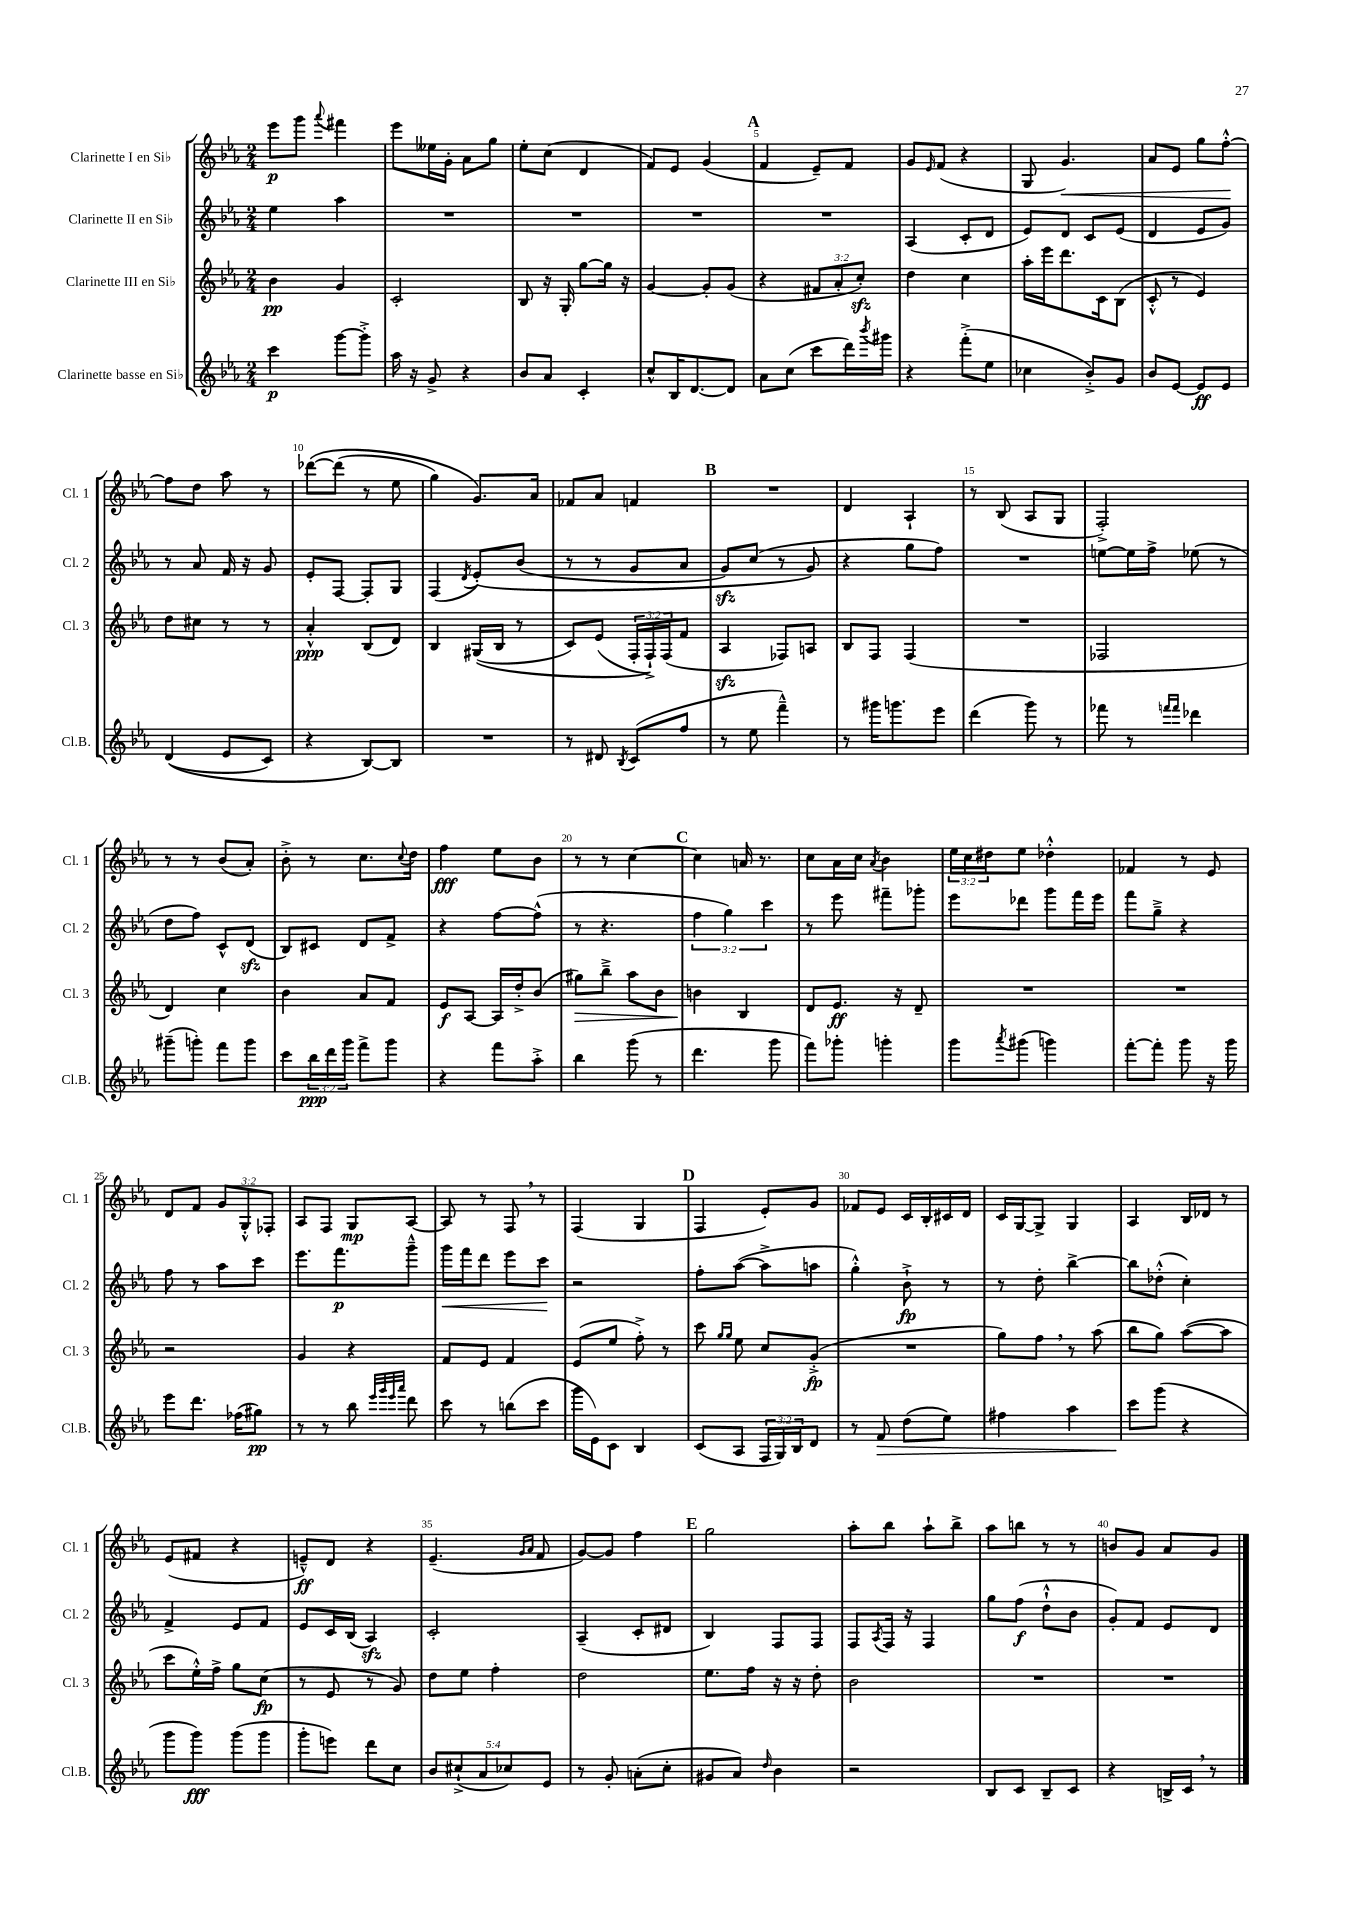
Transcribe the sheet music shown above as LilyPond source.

<<
\new StaffGroup <<
\new Staff = "s0" \with { instrumentName = "Clarinette I en Sib" shortInstrumentName = "Cl. 1" } {
    \clef treble \key ees \major \numericTimeSignature \time 2/4 \override Staff.TupletNumber.text = #tuplet-number::calc-fraction-text
    ees'''8\p g'''8 \appoggiatura { aes'''8 } fis'''4 |
    ees'''8 eeses''16 g'16-. aes'8 g''8 |
    ees''8-. c''8( d'4 |
    f'8) ees'8 g'4( |
    \mark \markup { \bold "A" } f'4 ees'8--) f'8 |
    g'8 \grace { ees'16 } f'8( r4 |
    g8 g'4.\<) |
    aes'8 ees'8 g''8 f''8~-.-^\! |
    f''8 d''8 aes''8 r8 |
    des'''8~\( des'''8( r8 ees''8 |
    g''4) g'8.\) aes'16 |
    fes'8 aes'8 f'4 |
    \mark \markup { \bold "B" } R2 |
    d'4 aes4-! |
    r8 bes8( aes8 g8 |
    f2-.->) |
    r8 r8 bes'8( aes'8-.) |
    bes'8-.-> r8 c''8. \appoggiatura { c''8 } d''16 |
    f''4\fff ees''8 bes'8 |
    r8 r8 c''4~ |
    \mark \markup { \bold "C" } c''4 a'16 r8. |
    c''8 aes'16 c''16 \acciaccatura { aes'8 } bes'4 |
    \tuplet 3/2 { ees''16 c''16 dis''16 } ees''8 des''4-.-^ |
    fes'4 r8 ees'8 |
    d'8 f'8 \tuplet 3/2 { g'8 g8-.-^ fes8-. } |
    aes8 f8 g8\mp aes8~ |
    aes8 r8 f8 \breathe r8 |
    f4( g4 |
    \mark \markup { \bold "D" } f4 ees'8-.) g'8 |
    fes'8 ees'8 c'16 bes16-. cis'16 d'16 |
    c'16 g16~ g8-> g4 |
    aes4 bes16 des'16 r8 |
    ees'8( fis'8 r4 |
    e'8---^\ff) d'8 r4 |
    ees'4.--( \grace { g'16 aes'16 } f'8 |
    g'8~) g'8 f''4 |
    \mark \markup { \bold "E" } g''2 |
    aes''8-. bes''8 aes''8-! bes''8-> |
    aes''8 b''8 r8 r8 |
    b'8 g'8 aes'8 g'8 \bar "|." |
}
\new Staff = "s1" \with { instrumentName = "Clarinette II en Sib" shortInstrumentName = "Cl. 2" } {
    \clef treble \key ees \major \numericTimeSignature \time 2/4 \override Staff.TupletNumber.text = #tuplet-number::calc-fraction-text
    ees''4 aes''4 |
    R2 |
    R2 |
    R2 |
    \mark \markup { \bold "A" } R2 |
    aes4( c'8-. d'8 |
    ees'8) d'8 c'8 ees'8( |
    d'4 ees'8 g'8) |
    r8 aes'8 f'16 r16 g'8 |
    ees'8-. f8~ f8-. g8 |
    f4( \acciaccatura { d'8 } ees'8-.)\( bes'8( |
    r8 r8 g'8 aes'8 |
    \mark \markup { \bold "B" } g'8\sfz) c''8( r8 g'8\) |
    r4 g''8 f''8) |
    R2 |
    e''8~ e''16 f''16-> ees''8( r8 |
    d''8 f''8) c'8-^ d'8\sfz( |
    bes8) cis'8 d'8 f'8-> |
    r4 f''8~ f''8-^( |
    r8 r4. |
    \mark \markup { \bold "C" } \tuplet 3/2 { f''4 g''4) c'''4 } |
    r8 ees'''8 fis'''8-- ges'''8-. |
    ees'''8 des'''8 g'''8 f'''16 ees'''16 |
    f'''8 g''8---> r4 |
    f''8 r8 aes''8 c'''8 |
    ees'''8. f'''8.\p g'''8---^ |
    g'''16\< f'''16 d'''8 ees'''8 c'''8\! |
    r2 |
    \mark \markup { \bold "D" } f''8-. aes''8~( aes''8-> a''8 |
    g''4-.-^) bes'8-!->\fp r8 |
    r8 d''8-. bes''4~-> |
    bes''8 des''8-.-^( c''4-.) |
    f'4-> ees'8 f'8 |
    ees'8 c'16 bes16( aes4\sfz) |
    c'2-. |
    aes4--( c'8-. dis'8 |
    \mark \markup { \bold "E" } bes4) f8 f8 |
    f8 \acciaccatura { aes8 } f16 r16 f4 |
    g''8 f''8\f( d''8-!-^ bes'8 |
    g'8-.) f'8 ees'8 d'8 \bar "|." |
}
\new Staff = "s2" \with { instrumentName = "Clarinette III en Sib" shortInstrumentName = "Cl. 3" } {
    \clef treble \key ees \major \numericTimeSignature \time 2/4 \override Staff.TupletNumber.text = #tuplet-number::calc-fraction-text
    bes'4\pp g'4 |
    c'2-. |
    bes8 r16 g16-. g''8~ g''16 r16 |
    g'4~ g'8-. g'8( |
    \mark \markup { \bold "A" } r4 \tuplet 3/2 { fis'8 aes'8-. c''8-.\sfz) } |
    d''4 c''4 |
    aes''16-. ees'''16 d'''8. c'16 bes8( |
    c'8-.-^ r8 ees'4) |
    d''8 cis''8 r8 r8 |
    aes'4-.-^\ppp bes8( d'8) |
    bes4 gis16(\( bes16 r8 |
    c'8) ees'8( \tuplet 3/2 { f16-. f16-!->)\) f16( } f'8 |
    \mark \markup { \bold "B" } aes4\sfz fes8) a8 |
    bes8 f8 f4( |
    R2 |
    fes2 |
    d'4) c''4 |
    bes'4 aes'8 f'8 |
    ees'8\f aes8~ aes16 d''16-.-> bes'8( |
    gis''8\>) bes''8---> aes''8 bes'8 |
    \mark \markup { \bold "C" } b'4\! bes4 |
    d'8 ees'8.\ff r16 d'8-- |
    R2 |
    R2 |
    r2 |
    g'4 r4 |
    f'8 ees'8 f'4 |
    ees'8( ees''8 f''8-.->) r8 |
    \mark \markup { \bold "D" } c'''8 \grace { g''16 g''16 } ees''8 c''8 g'8-.->\fp( |
    R2 |
    g''8) f''8 \breathe r8 aes''8( |
    bes''8 g''8) aes''8~( aes''8 |
    c'''8 ees''16-.-^) f''16-> g''8 c''8\fp( |
    r8 ees'8 r8 g'8) |
    d''8 ees''8 f''4-. |
    d''2 |
    \mark \markup { \bold "E" } ees''8. f''16 r16 r16 d''8-. |
    bes'2 |
    R2 |
    R2 \bar "|." |
}
\new Staff = "s3" \with { instrumentName = "Clarinette basse en Sib" shortInstrumentName = "Cl.B." } {
    \clef treble \key ees \major \numericTimeSignature \time 2/4 \override Staff.TupletNumber.text = #tuplet-number::calc-fraction-text
    c'''4\p g'''8~ g'''8-.-> |
    aes''16 r16 g'8-> r4 |
    bes'8 aes'8 c'4-. |
    c''8-^ bes16 d'8.~ d'8 |
    \mark \markup { \bold "A" } aes'8 c''8( c'''8 d'''16) \acciaccatura { bes'''8 } gis'''16 |
    r4 f'''8-.->( ees''8 |
    ces''4 bes'8-.->) g'8 |
    bes'8 ees'8~ ees'8\ff ees'8 |
    d'4(\( ees'8 c'8) |
    r4 bes8~\) bes8 |
    R2 |
    r8 dis'8 \acciaccatura { bes8 } c'8( f''8 |
    \mark \markup { \bold "B" } r8 ees''8 f'''4---^) |
    r8 gis'''16 g'''8. ees'''8 |
    d'''4( g'''8) r8 |
    fes'''8 r8 \grace { f'''16 f'''16 } des'''4 |
    gis'''8--( g'''8-.) f'''8 g'''8 |
    c'''8 \tuplet 3/2 { bes''16\ppp d'''16 g'''16 } f'''8-> g'''8 |
    r4 f'''8 aes''8-.-> |
    bes''4 g'''8( r8 |
    \mark \markup { \bold "C" } d'''4. g'''8 |
    f'''8) ges'''8-. g'''4-. |
    g'''8 \acciaccatura { aes'''8 } gis'''8( g'''4) |
    f'''8~-. f'''8-. g'''8 r16 g'''16 |
    ees'''8 d'''8. fes''16( gis''8\pp) |
    r8 r8 bes''8 \grace { ees'''32 g'''32 ees'''32 aes'''32 } d'''8 |
    c'''8 r8 b''8( c'''8 |
    g'''16 ees'16) c'8 bes4 |
    \mark \markup { \bold "D" } c'8( aes8 \tuplet 3/2 { f16 g16) bes16 } d'8 |
    r8 f'8\> d''8( ees''8) |
    fis''4 aes''4 |
    c'''8\! g'''8( r4 |
    g'''8 g'''8\fff) g'''8( g'''8 |
    g'''8-. e'''8) d'''8 c''8 |
    \tuplet 5/4 { bes'8 cis''8-!->( aes'8 ces''8) ees'8 } |
    r8 g'8-. a'8-.( c''8-. |
    \mark \markup { \bold "E" } gis'8 aes'8) \grace { d''16 } bes'4 |
    r2 |
    bes8 c'8 bes8-- c'8 |
    r4 b16-> c'16 \breathe r8 \bar "|." |
}
>>
>>
\layout { \context { \Score \override BarNumber.break-visibility = ##(#f #t #t) barNumberVisibility = #(every-nth-bar-number-visible 5) } }
